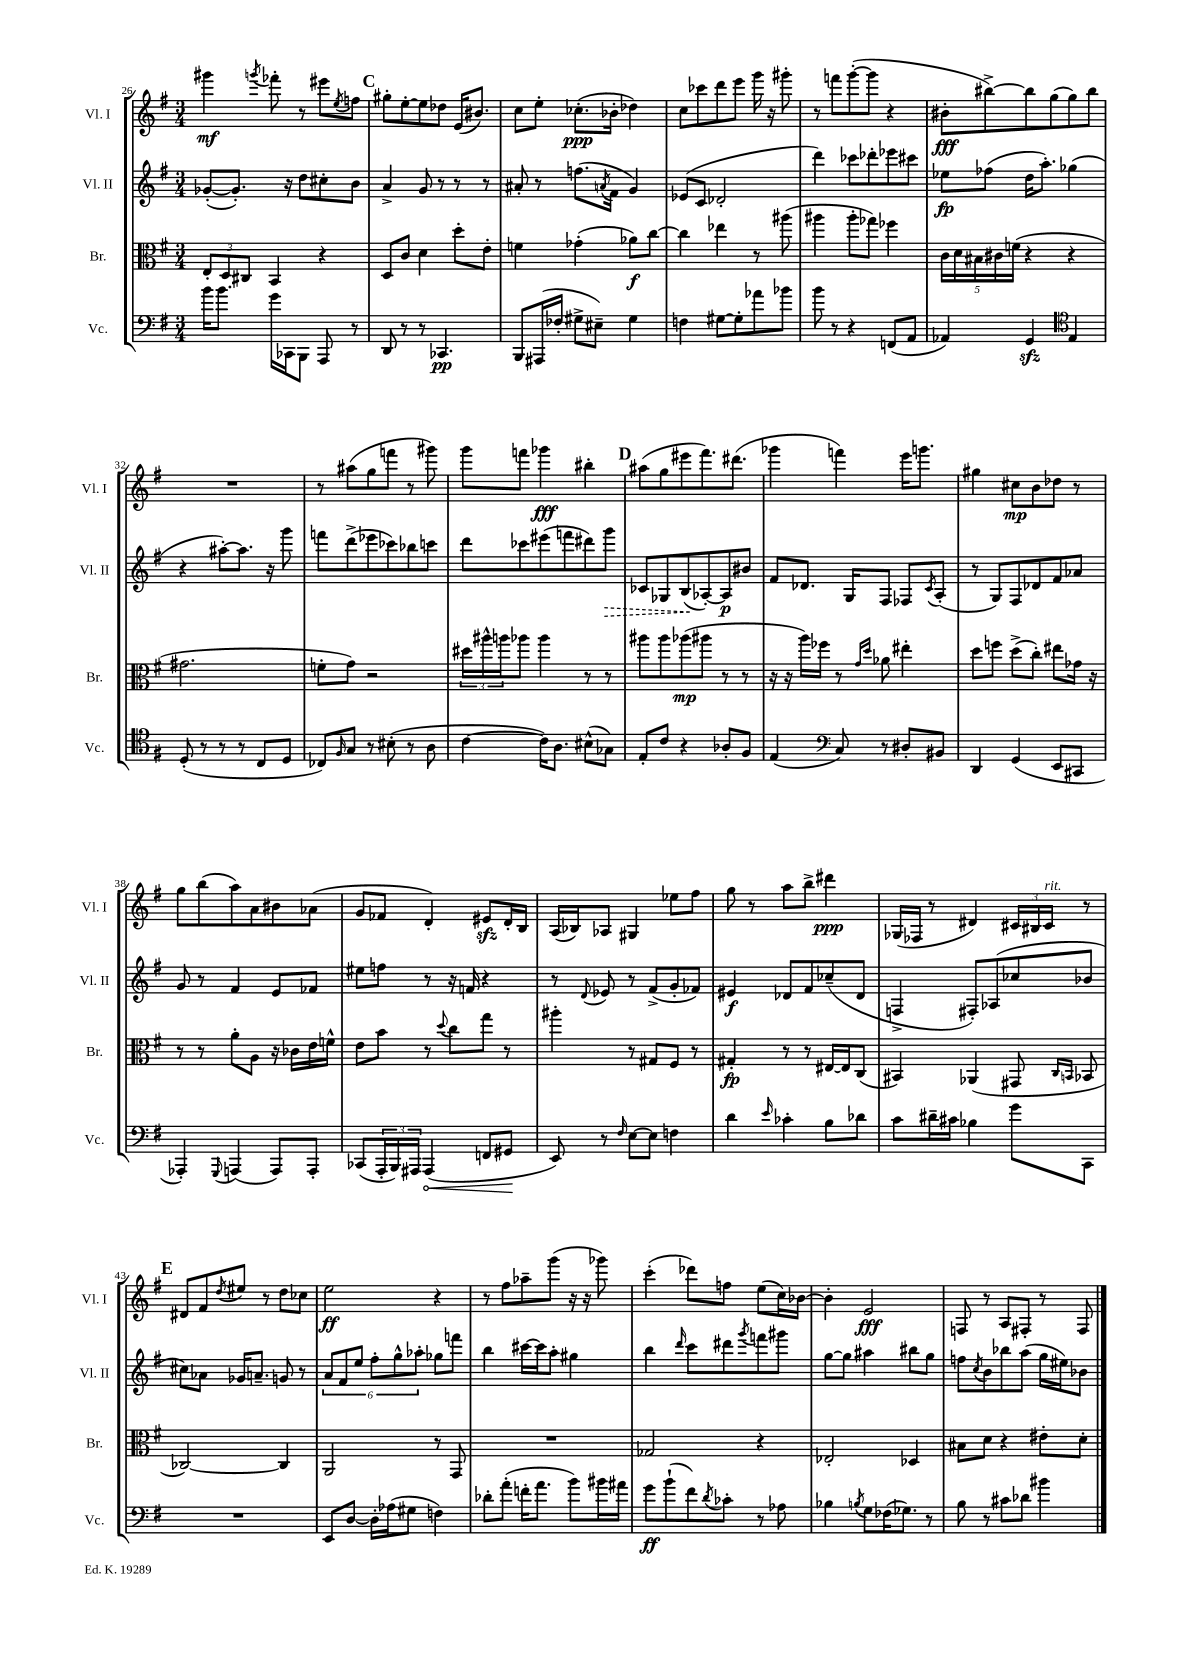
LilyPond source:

<<
\new StaffGroup <<
\new Staff = "s0" \with { instrumentName = "Vl. I" shortInstrumentName = "Vl. I" } {
    \clef treble \key g \major \numericTimeSignature \time 3/4
    gis'''4\mf \acciaccatura { g'''8 } fes'''8-. r8 eis'''8 \acciaccatura { e''8 } f''8 |
    \mark \markup { \bold "C" } gis''8-. e''8~-. e''8 des''8 e'16( bis'8.) |
    c''8 e''8-. ces''8.-.\ppp( bes'16-. des''4) |
    c''8 ces'''8 d'''8 e'''8 g'''16 r16 gis'''8-. |
    r8 f'''8 g'''8~-.( g'''8 r4 |
    bis'8-.\fff bis''8~->) bis''8 g''8( g''8) bis''8 |
    R2. |
    r8 ais''8( g''8 f'''8 r8 gis'''8) |
    g'''8 f'''8 ges'''4\fff bis''4-. |
    \mark \markup { \bold "D" } ais''8( g''8 eis'''8 fis'''8.) dis'''8.( |
    ges'''4 f'''4) e'''16 g'''8. |
    gis''4 cis''8\mp b'8 des''8 r8 |
    g''8 b''8( a''8) a'8 bis'8 aes'8( |
    g'8 fes'8 d'4-.) eis'8\sfz d'16-. b16 |
    a16( bes16) aes8 gis4 ees''8 fis''8 |
    g''8 r8 a''8 b''8-> dis'''4\ppp |
    ges16( fes16 r8 dis'4) \tuplet 3/2 { cis'16 bis16 cis'16^\markup { \italic "rit." } } r8 |
    \mark \markup { \bold "E" } dis'8 fis'8 \acciaccatura { d''8 } eis''8 r8 d''8 ces''8 |
    e''2\ff r4 |
    r8 fis''8 aes''8-- g'''8( r16 r16 ges'''8) |
    c'''4-.( des'''8) f''8 e''8( c''16) bes'16~ |
    bes'4-. e'2\fff |
    f8 r8 a8 fis8-. r8 fis8 \bar "|." |
}
\new Staff = "s1" \with { instrumentName = "Vl. II" shortInstrumentName = "Vl. II" } {
    \clef treble \key g \major \numericTimeSignature \time 3/4
    ges'8~-.( ges'8.-.) r16 d''8 cis''8-. b'8 |
    \mark \markup { \bold "C" } a'4-> g'8 r8 r8 r8 |
    ais'8-. r8 f''8.( \acciaccatura { a'8 } fis'16 g'4) |
    ees'8( c'8 des'2-. |
    d'''4) ces'''8 des'''8-. ees'''8 cis'''8 |
    ees''8\fp fes''8( d''16 a''8.-.) ges''4( |
    r4 ais''8~-.) ais''8. r16 g'''8 |
    f'''8 d'''8->( ees'''8 ces'''8) bes''8 c'''8 |
    d'''8 ces'''8 eis'''8( f'''8 dis'''8) \once \override Hairpin.style = #'dashed-line g'''8\> |
    \mark \markup { \bold "D" } ces'8 ges8 b8\!( aes8~-.) aes8\p bis'8 |
    fis'8 des'8. g16 fis8 fes8 \acciaccatura { c'8 } a8-.( |
    r8 g8) fis8 des'8 fis'8 aes'8 |
    g'8 r8 fis'4 e'8 fes'8 |
    eis''8 f''8 r8 r16 f'16 r4 |
    r8 \appoggiatura { d'8 } ees'8 r8 fis'8->( g'8-. fes'8) |
    eis'4\f des'8 fis'8 ces''8--( des'8 |
    f4-> fis8-.) aes8( ces''8 bes'8 |
    \mark \markup { \bold "E" } cis''8) aes'8 ges'16 a'8.-- g'8 r8 |
    \tuplet 6/4 { a'8 fis'8 e''8 fis''8-. g''8-^ aes''8-. } ges''8 f'''8 |
    b''4 cis'''16~ cis'''16 a''8-. gis''4 |
    b''4 \grace { d'''16 } c'''8 dis'''8 \acciaccatura { g'''8 } f'''8 gis'''8 |
    g''8~ g''8 ais''4 bis''8 g''8 |
    f''8 \acciaccatura { c''8 } b'8 bes''8 a''8( g''16 eis''16) bes'8 \bar "|." |
}
\new Staff = "s2" \with { instrumentName = "Br." shortInstrumentName = "Br." } {
    \clef alto \key g \major \numericTimeSignature \time 3/4
    \tuplet 3/2 { e8-. d8 cis8 } b,4 r4 |
    \mark \markup { \bold "C" } d8 c'8 d'4 d''8-. e'8-. |
    f'4 ges'4-.( aes'8\f) c''8~ |
    c''4 ees''4 r8 ais''8( |
    ais''4 ais''8-. ges''8) fes''4 |
    \tuplet 5/4 { c'16 d'16 bis16 cis'16 f'16( } r4 r4 |
    gis'2. |
    f'8-. g'8) r2 |
    \tuplet 3/2 { dis''16 ais''16-^ a''16 } aes''8 aes''4 r8 r8 |
    \mark \markup { \bold "D" } ais''8 ais''8 aes''8\mp( ais''8 r8 r8 |
    r16 r16 a''16) fes''16 r8 \grace { g'16 d''16 } aes'8 eis''4-. |
    d''8 f''8 d''8->( c''8-.) eis''8 ges'16 r16 |
    r8 r8 a'8-. a8 r16 ces'16 e'16 f'16-^ |
    e'8 b'8 r8 \appoggiatura { d''8 } c''8 g''8 r8 |
    ais''4-. r8 gis8 fis8 r8 |
    gis4-.\fp r8 r8 eis16~ eis16 c8( |
    bis,4) aes,4( gis,8 \grace { c16 b,16 } bes,8 |
    \mark \markup { \bold "E" } ces2~) ces4 |
    a,2 r8 g,8 |
    R2. |
    ges2 r4 |
    ees2-. des4 |
    bis8 d'8 r4 eis'8-. d'8-. \bar "|." |
}
\new Staff = "s3" \with { instrumentName = "Vc." shortInstrumentName = "Vc." } {
    \clef bass \key g \major \numericTimeSignature \time 3/4
    b'16 b'8. g'16 ces,16 b,,8 a,,8 r8 |
    \mark \markup { \bold "C" } d,8 r8 r8 ces,4.\pp |
    b,,8 ais,,16( fes16-. gis8-> eis8--) gis4 |
    f4 gis8~ gis8-. aes'8 bes'8 |
    b'8 r8 r4 f,8( a,8 |
    aes,4) g,4\sfz \clef tenor e4 |
    d8-.( r8 r8 r8 c8 d8 |
    ces8) \grace { fis16 } g8 r8 bis8-.( r8 a8 |
    c'4~ c'16) a8. bis8-^( ges8) |
    \mark \markup { \bold "D" } e8-. c'8 r4 aes8-. fis8 |
    e4( \clef bass c8) r8 dis8-. bis,8 |
    d,4 g,4( e,8 cis,8 |
    aes,,4-.) \appoggiatura { g,,8 } a,,4( a,,8) a,,8-. |
    ces,8( \tuplet 3/2 { a,,16-. b,,16) ais,,16 } \once \override Hairpin.circled-tip = ##t ais,,4\<( f,8 gis,8\! |
    e,8) r8 \grace { fis16 } e8~ e8 f4 |
    d'4 \grace { e'16 } ces'4-. b8 des'8 |
    c'8 dis'16-- cis'16 bes4 g'8 c,8 |
    \mark \markup { \bold "E" } R2. |
    e,8 d8~ d16-. aes16( gis8 f4) |
    des'8-. a'8-.( f'16-. a'8. b'8) bis'16 ais'16 |
    g'8\ff b'8-!( fis'8) \acciaccatura { d'8 } ces'8-. r8 aes8 |
    bes4 \acciaccatura { b8 } g8 fes16( ges8.) r8 |
    b8 r8 cis'8 des'8 bis'4 \bar "|." |
}
>>
>>
\layout { \context { \Score currentBarNumber = #26 } }
